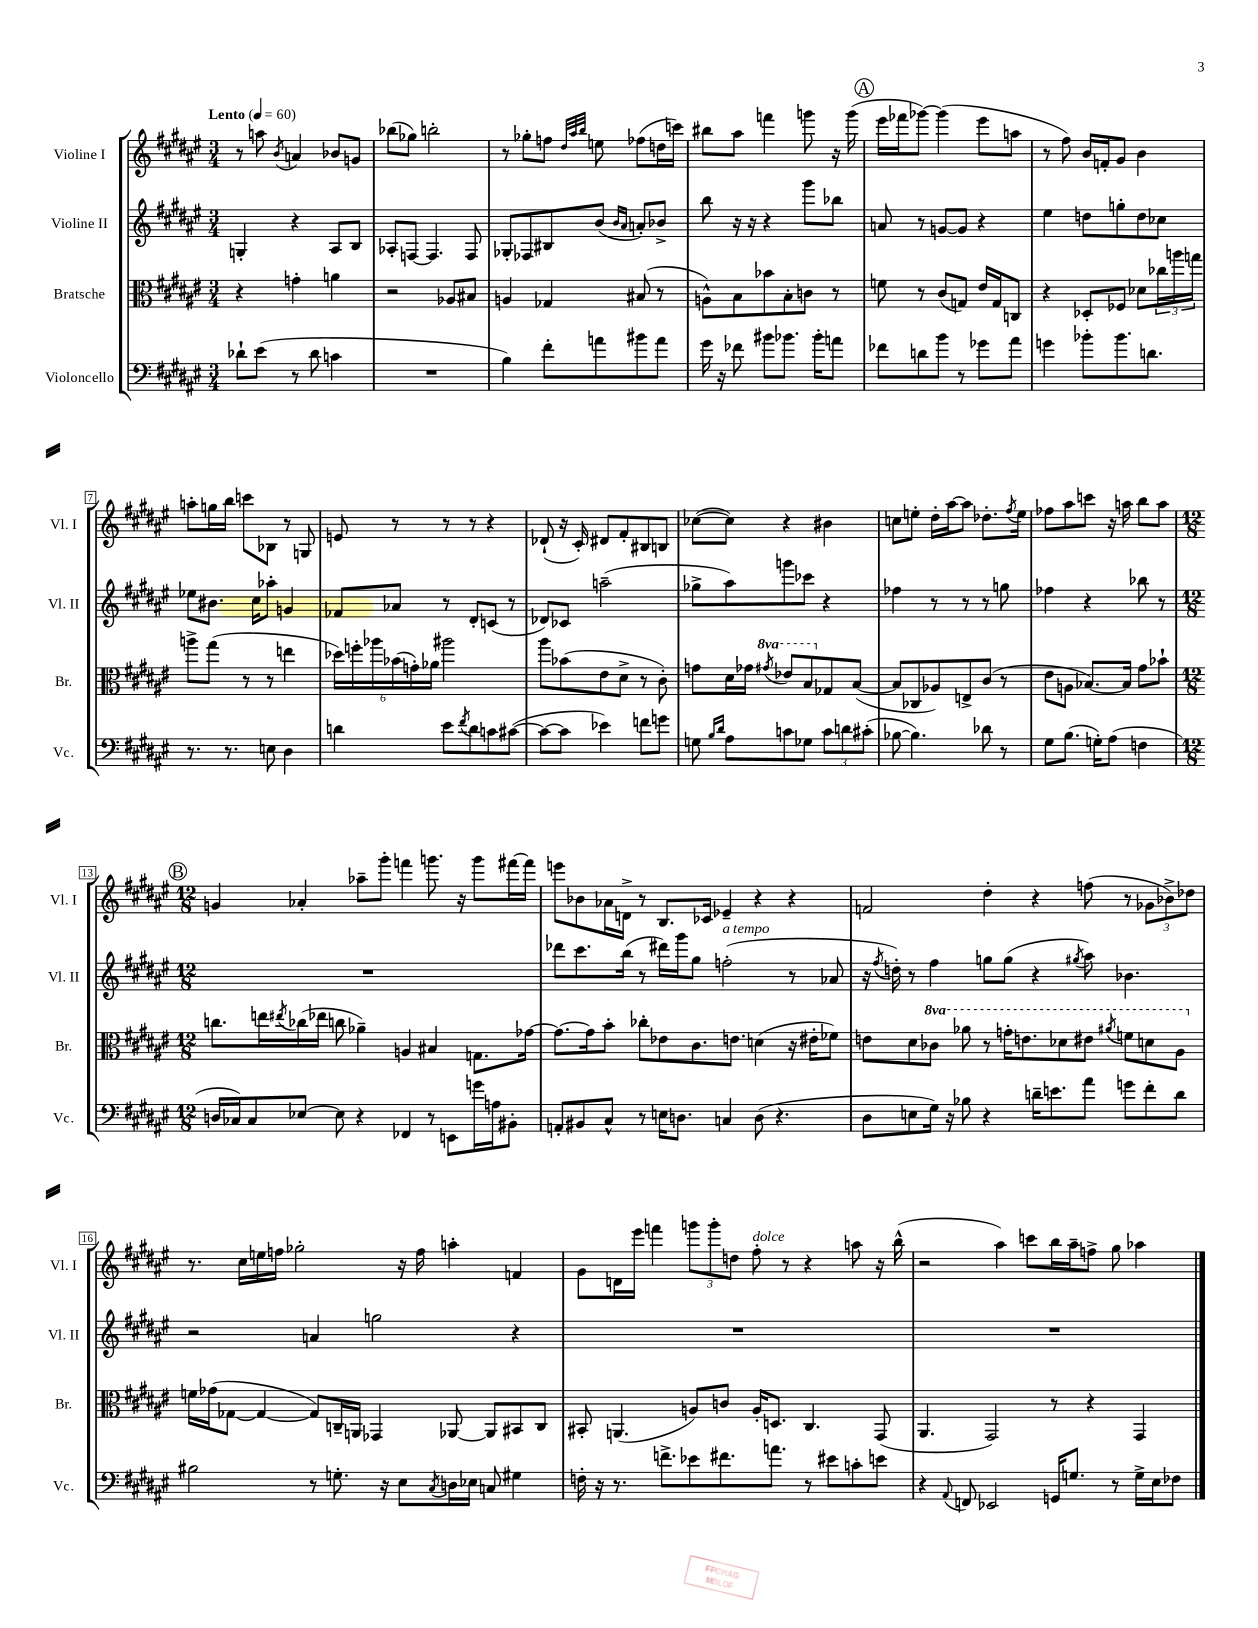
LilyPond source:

<<
\new StaffGroup <<
\new Staff = "s0" \with { instrumentName = "Violine I" shortInstrumentName = "Vl. I" } {
    \clef treble \key fis \major \numericTimeSignature \time 3/4 \tempo "Lento" 4 = 60
    r8 a''8 \acciaccatura { b'8 } a'4 bes'8 g'8 |
    bes''8( ges''8) b''2-. |
    r8 ges''8-. f''8 \grace { dis''32 ais''32 b''32 } e''8 fes''8( d''16 c'''16) |
    bis''8 ais''8 f'''4 g'''8 r16 g'''16( |
    \mark \markup { \circle "A" } eis'''16 fes'''16 ges'''8~) ges'''4( eis'''8 a''8 |
    r8 fis''8) b'16 f'16-. gis'8 b'4 |
    a''8-. g''16 b''16 c'''8 bes8 r8 g8 |
    e'8 r8 r8 r8 r4 |
    des'8-!( r16 cis'16-.) dis'8 fis'8-. bis8 b8 |
    ces''8~( ces''8) r4 bis'4 |
    c''8 e''8-. dis''16-. ais''16~ ais''8 des''8.-. \acciaccatura { fis''8 } e''16 |
    fes''8 ais''8 c'''8 r16 a''16 b''8 a''8 |
    \mark \markup { \circle "B" } \numericTimeSignature \time 12/8 g'4 aes'4-. aes''8-- gis'''8-. f'''4 g'''8. r16 g'''8 fis'''16~ fis'''16 |
    e'''8 bes'8 aes'16 d'16-> r8 b8. ces'16 ees'4-- r4 r4 |
    f'2 dis''4-. r4 f''8( r8 \tuplet 3/2 { ges'8 bes'8->) des''8 } |
    r8. cis''16 e''16 f''16 ges''2-. r16 f''16 a''4-. f'4 |
    gis'8 d'16 eis'''16 f'''4 \tuplet 3/2 { g'''8 g'''8-. d''8 } fis''8-.^\markup { \italic "dolce" } r8 r4 a''8 r16 b''16-^( |
    r2 ais''4) c'''8 b''16 ais''16-- f''8-> gis''8 aes''4 \bar "|." |
}
\new Staff = "s1" \with { instrumentName = "Violine II" shortInstrumentName = "Vl. II" } {
    \clef treble \key fis \major \numericTimeSignature \time 3/4
    g4-. r4 ais8 b8 |
    aes8-. f8~ f4. f8 |
    ges8-. fes8 bis8 b'8( \grace { b'16 ais'16 } a'8-.) bes'8-> |
    b''8 r16 r16 r4 gis'''8 bes''8 |
    \mark \markup { \circle "A" } a'8 r8 g'8~ g'8 r4 |
    eis''4 d''8 g''8-. d''8 ces''8 |
    ees''8 bis'8. cis''16 aes''8-. g'4 |
    fes'8 aes'8 r8 dis'8-. c'8( r8 |
    des'8) ces'8 a''2--( |
    ges''8-> ais''8) g'''8 ces'''8 r4 |
    fes''4 r8 r8 r8 g''8 |
    fes''4 r4 bes''8 r8 |
    \mark \markup { \circle "B" } \numericTimeSignature \time 12/8 R1. |
    des'''8 cis'''8. b''16( r8 dis'''16) gis'''16 gis''8 f''2-.^\markup { \italic "a tempo" }( r8 aes'8 |
    r16 \acciaccatura { fis''8 } d''16-.) r8 fis''4 g''8 g''8( r4 \acciaccatura { gis''8 } ais''8) bes'4. |
    r2 a'4 g''2 r4 |
    R1. |
    R1. \bar "|." |
}
\new Staff = "s2" \with { instrumentName = "Bratsche" shortInstrumentName = "Br." } {
    \clef alto \key fis \major \numericTimeSignature \time 3/4 \set Staff.ottavationMarkups = #ottavation-simple-ordinals
    r4 g'4-. a'4 |
    r2 aes8 bis8 |
    a4 ges4 bis8( r8 |
    a8-^) b8 bes'8 b8-. c'8 r8 |
    \mark \markup { \circle "A" } f'8 r8 cis'8( g8) eis'16 g16 c8 |
    r4 des8-. fes8 des'8 \tuplet 3/2 { ces''16 a''16 g''16 } |
    a''8-> gis''8( r8 r8 e''4 |
    \tuplet 6/4 { des''16) f''16-. aes''16 bes'16( g'16-.) aes'16 } ais''2 |
    ais''8 bes'8( eis'8 dis'8-> r8 cis'8-.) |
    g'8 dis'16 ges'16 \ottava #1 \acciaccatura { gis''!8 } ees''8 b'8 \ottava #0 ges8 b8~( |
    b8 ces8 aes8) e8-> cis'8( r8 |
    eis'8 a8 bes8.~) bes16 gis'8 bes'8-! |
    \mark \markup { \circle "B" } \numericTimeSignature \time 12/8 c''8. e''16 \acciaccatura { eis''8 } ces''16( ees''16 c''8 aes'4--) a4 bis4 g8. ges'16~ |
    ges'8.~ ges'16 b'8-. ces''8-. ees'8 cis'8. e'8. d'4( r16 eis'16-. fes'8) |
    e'8 dis'8 \ottava #1 ces''8 aes''8 r8 g''16-. e''8. des''8 eis''8 \acciaccatura { ais''8 } f''8 d''8 ais'8 \ottava #0 |
    f'16 ges'16( ges8~ ges4~ ges8) c16-- a,16 ges,4 aes,8~ aes,8 bis,8 c8 |
    bis,8-. a,4.( a8) c'8 a16-. d8. cis4. gis,8( |
    ais,4. gis,2) r8 r4 gis,4 \bar "|." |
}
\new Staff = "s3" \with { instrumentName = "Violoncello" shortInstrumentName = "Vc." } {
    \clef bass \key fis \major \numericTimeSignature \time 3/4
    des'8-! eis'8( r8 des'8 c'4 |
    R2. |
    b4) fis'8-. a'8 bis'8 a'8 |
    gis'16 r16 fes'8 bis'8 bes'8. bes'16-. a'8 |
    \mark \markup { \circle "A" } fes'8 d'8 b'8 r8 ges'8 ais'8 |
    g'4 bes'8-. bes'8. d'8. |
    r8. r8. e8 dis4 |
    d'4 eis'8 \acciaccatura { fis'8 } d'8 c'8 cis'8~( |
    cis'8~ cis'8 ees'4) f'8 g'8 |
    g8 \grace { b16 dis'16 } ais8 c'8 ges8 \tuplet 3/2 { c'8 d'8 cis'8-.( } |
    bes8~ bes4.) des'8 r8 |
    gis8 b8.( g16-.) ais8( f4 |
    \mark \markup { \circle "B" } \numericTimeSignature \time 12/8 d16 ces16) ces8 ees8~ ees8 r4 fes,4 r8 e,8 g'16 a16 bis,8-. |
    a,8-. bis,8 cis8-^ r8 e16 d8. c4 d8( r4. |
    dis8 e8 gis16) r16 bes8 r4 d'16-- e'8. ais'8 g'8 fis'8-. d'8 |
    bis2 r8 g8.-. r16 eis8 \acciaccatura { cis8 } d16 ees16 c8 gis4 |
    f16-. r16 r8. f'8.-> ees'8 fis'8. a'8. r8 eis'8 c'8-. e'8 |
    r4 \appoggiatura { ais,8 } f,8 ees,2 g,16 g8. r8 g16-> eis16 fes8 \bar "|." |
}
>>
>>
\layout { \context { \Score \override BarNumber.stencil = #(make-stencil-boxer 0.1 0.3 ly:text-interface::print) } }
